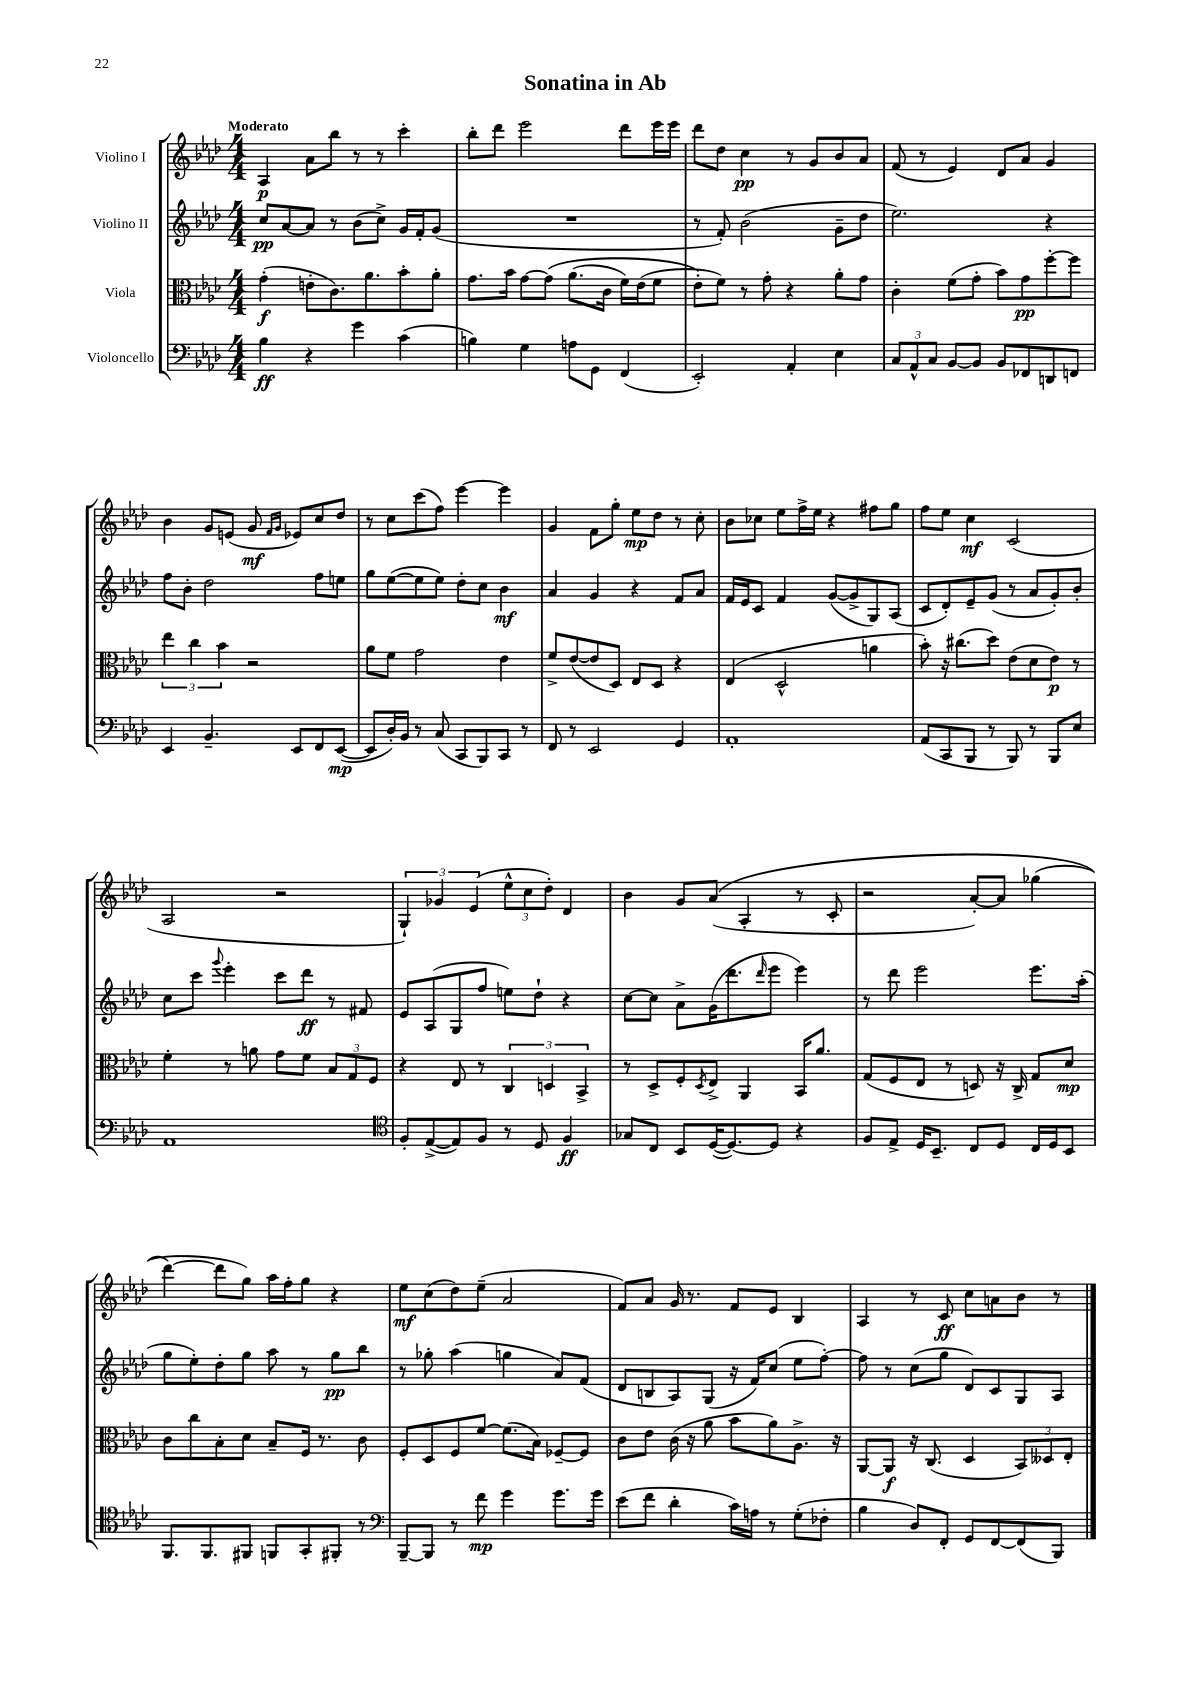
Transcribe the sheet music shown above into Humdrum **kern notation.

**kern	**kern	**kern	**kern
*staff4	*staff3	*staff2	*staff1
*clefF4	*clefC3	*clefG2	*clefG2
*k[b-e-a-d-]	*k[b-e-a-d-]	*k[b-e-a-d-]	*k[b-e-a-d-]
*M4/4	*M4/4	*M4/4	*M4/4
4B-	(4g'	8cc	4A-
.	.	[8a-	.
4r	8e'	8a-]	8a-
.	8.c)	8r	8bb-
4g	.	(8b-	8r
.	8.a-	.	.
.	.	8cc^)	8r
(4c	8b-'	16g	4ccc'
.	.	16f'	.
.	8a-'	(8g	.
=	=	=	=
4B)	8.g	1r	8bb-'
.	.	.	8ddd-
.	16b-	.	.
4G	[8g	.	2eee-
.	&(8g]	.	.
8A	(8.a-	.	.
8GG	.	.	.
.	16c	.	.
(4FF	16f)	.	8ddd-
.	(16e-	.	.
.	8f	.	16eee-
.	.	.	16eee-
=	=	=	=
2EE-')	8e-'&)	8r	8ddd-
.	8f)	8f')	8dd-
.	8r	(2b-	4cc
.	8g'	.	.
4AA-'	4r	.	8r
.	.	.	8g
4E-	8a-'	8g~	8b-
.	8g	8dd-	8a-
=	=	=	=
12C	4c'	2.ee-)	(8f
12AA-^^	.	.	.
.	.	.	8r
12C	.	.	.
[8BB-	(8f	.	4e-)
8BB-]	8g'	.	.
8BB-	8b-)	.	8d-
8FF-	8g	.	8a-
8DD	[8ff'	4r	4g
8FF	8ff]	.	.
=	=	=	=
4EE-	6ee-	8ff	4b-
.	.	8b-'	.
.	6cc	.	.
4.BB-~	.	2dd-	8g
.	6b-	.	.
.	.	.	(8e
.	2r	.	8g
.	.	.	16qqf
.	.	.	16qqg
8EE-	.	.	8e-)
8FF	.	8ff	8cc
([8EE-	.	8ee	8dd-
=	=	=	=
8EE-]	8a-	8gg	8r
16D-')	8f	([8ee-	8cc
16BB-	.	.	.
8r	2g	8ee-]	(8ccc
(8C	.	8ee-)	8ff)
8CC	.	8dd-'	[4eee-
8BBB-)	.	8cc	.
8CC	4e-	4b-	4eee-]
8r	.	.	.
=	=	=	=
8FF	8f^	4a-	4g
8r	([8e-	.	.
2EE-	8e-]	4g	8f
.	8D-)	.	8gg'
.	8E-	4r	8ee-
.	8D-	.	8dd-
4GG	4r	8f	8r
.	.	8a-	8cc'
=	=	=	=
1AA-'	(4E-	16f	8b-
.	.	16e-	.
.	.	8c	8cc-
.	2D-^^	4f	8ee-
.	.	.	16ff^
.	.	.	16ee-
.	.	([8g	4r
.	.	8g^]	.
.	4a	8G)	8ff#
.	.	(8A-	8gg
=	=	=	=
(8AA-	8b-')	8c	8ff
8CC	16r	8d-')	8ee-
.	(8.cc#	.	.
8BBB-	.	8e-~	4cc
8r	8dd-)	(8g	.
8BBB-)	(8e-	8r	(2c
8r	8d-	8a-	.
8BBB-	8e-)	8g')	.
8E-	8r	8b-'	.
=	=	=	=
1AA-	4f'	8cc	2A-
.	.	8ccc	.
.	.	8qqggg	.
.	8r	4eee-'	.
.	8a	.	.
.	8g	8ccc	2r
.	8f	8ddd-	.
.	12B-	8r	.
.	12G	.	.
.	.	8f#	.
.	12F	.	.
=	=	=	=
*clefC4	*	*	*
8F'	4r	8e-	6G`)
([8E-^	.	(8A-	.
.	.	.	6g-
8E-])	8E-	8G	.
.	.	.	(6e-
8F	8r	8ff	.
8r	6C	8ee)	12ee-^^
.	.	.	12cc
8D-	.	8dd-`	.
.	6D	.	12dd-')
4F	.	4r	4d-
.	6BB-^	.	.
=	=	=	=
8G-	8r	[8cc	4b-
8C	8D-^	8cc]	.
8BB-	8F'	8a-^	8g
.	8qD-	.	.
([16D-	8E-^	(16g	&((8a-
8.D-_)	.	8.ddd-	.
.	4AA-	.	4A-'
.	.	16qqddd-	.
8D-]	.	8eee-	.
4r	16BB-	4eee-)	8r
.	8.a-	.	.
.	.	.	8c'
=	=	=	=
8F	(8G	8r	2r
8E-^	8F	8ddd-	.
16D-	8E-	2eee-	.
8.BB-~	.	.	.
.	8r	.	.
8C	8D)	.	[8a-')
8D-	16r	.	8a-]
.	16C^	.	.
16C	8G	8.eee-	(4gg-
16D-	.	.	.
8BB-	8d-	.	.
.	.	(16aa-'	.
=	=	=	=
8.FF	8c	8gg	[4ddd-&)
.	8cc	8ee-')	.
8.FF	.	.	.
.	8B-'	8dd-'	8ddd-]
8FF#	8d-	8gg	8gg)
8FF	8B-~	8aa-	16aa-
.	.	.	16ff'
8GG'	16F	8r	8gg
.	8.r	.	.
8FF#'	.	8gg	4r
8r	8c	8bb-	.
=	=	=	=
*clefF4	*	*	*
[8BBB-~	8F'	8r	8ee-
8BBB-]	8D-	8gg-'	(8cc
8r	8F	(4aa-	8dd-)
8f	[8f	.	(8ee-~
4g	(8.f]	4gg	2a-
.	16B-)	.	.
8.g	[8F-~	8a-)	.
.	8F-]	(8f	.
16g	.	.	.
=	=	=	=
(8e-	8c	8d-	8f)
8f	8e-	8B	8a-
4d-'	(16c	8A-)	16g
.	16r	.	8.r
.	8a-	(8G	.
16c)	8b-	16r	8f
16A	.	16f)	.
8r	8a-)	(8cc	8e-
(8G'	8.A-^	8ee-	4B-
8F-'	.	[8ff')	.
.	16r	.	.
=	=	=	=
4B-	[8AA-	8ff]	4A-
.	8AA-]	8r	.
8D-)	16r	(8cc	8r
.	(8.C	.	.
8FF'	.	8gg	8c
8GG	4D-	8d-)	8cc
[8FF	.	8c	8a
(8FF]	12BB-)	8G	8b-
.	12D--	.	.
8BBB-)	.	8A-	8r
.	12E-'	.	.
==	==	==	==
*-	*-	*-	*-
